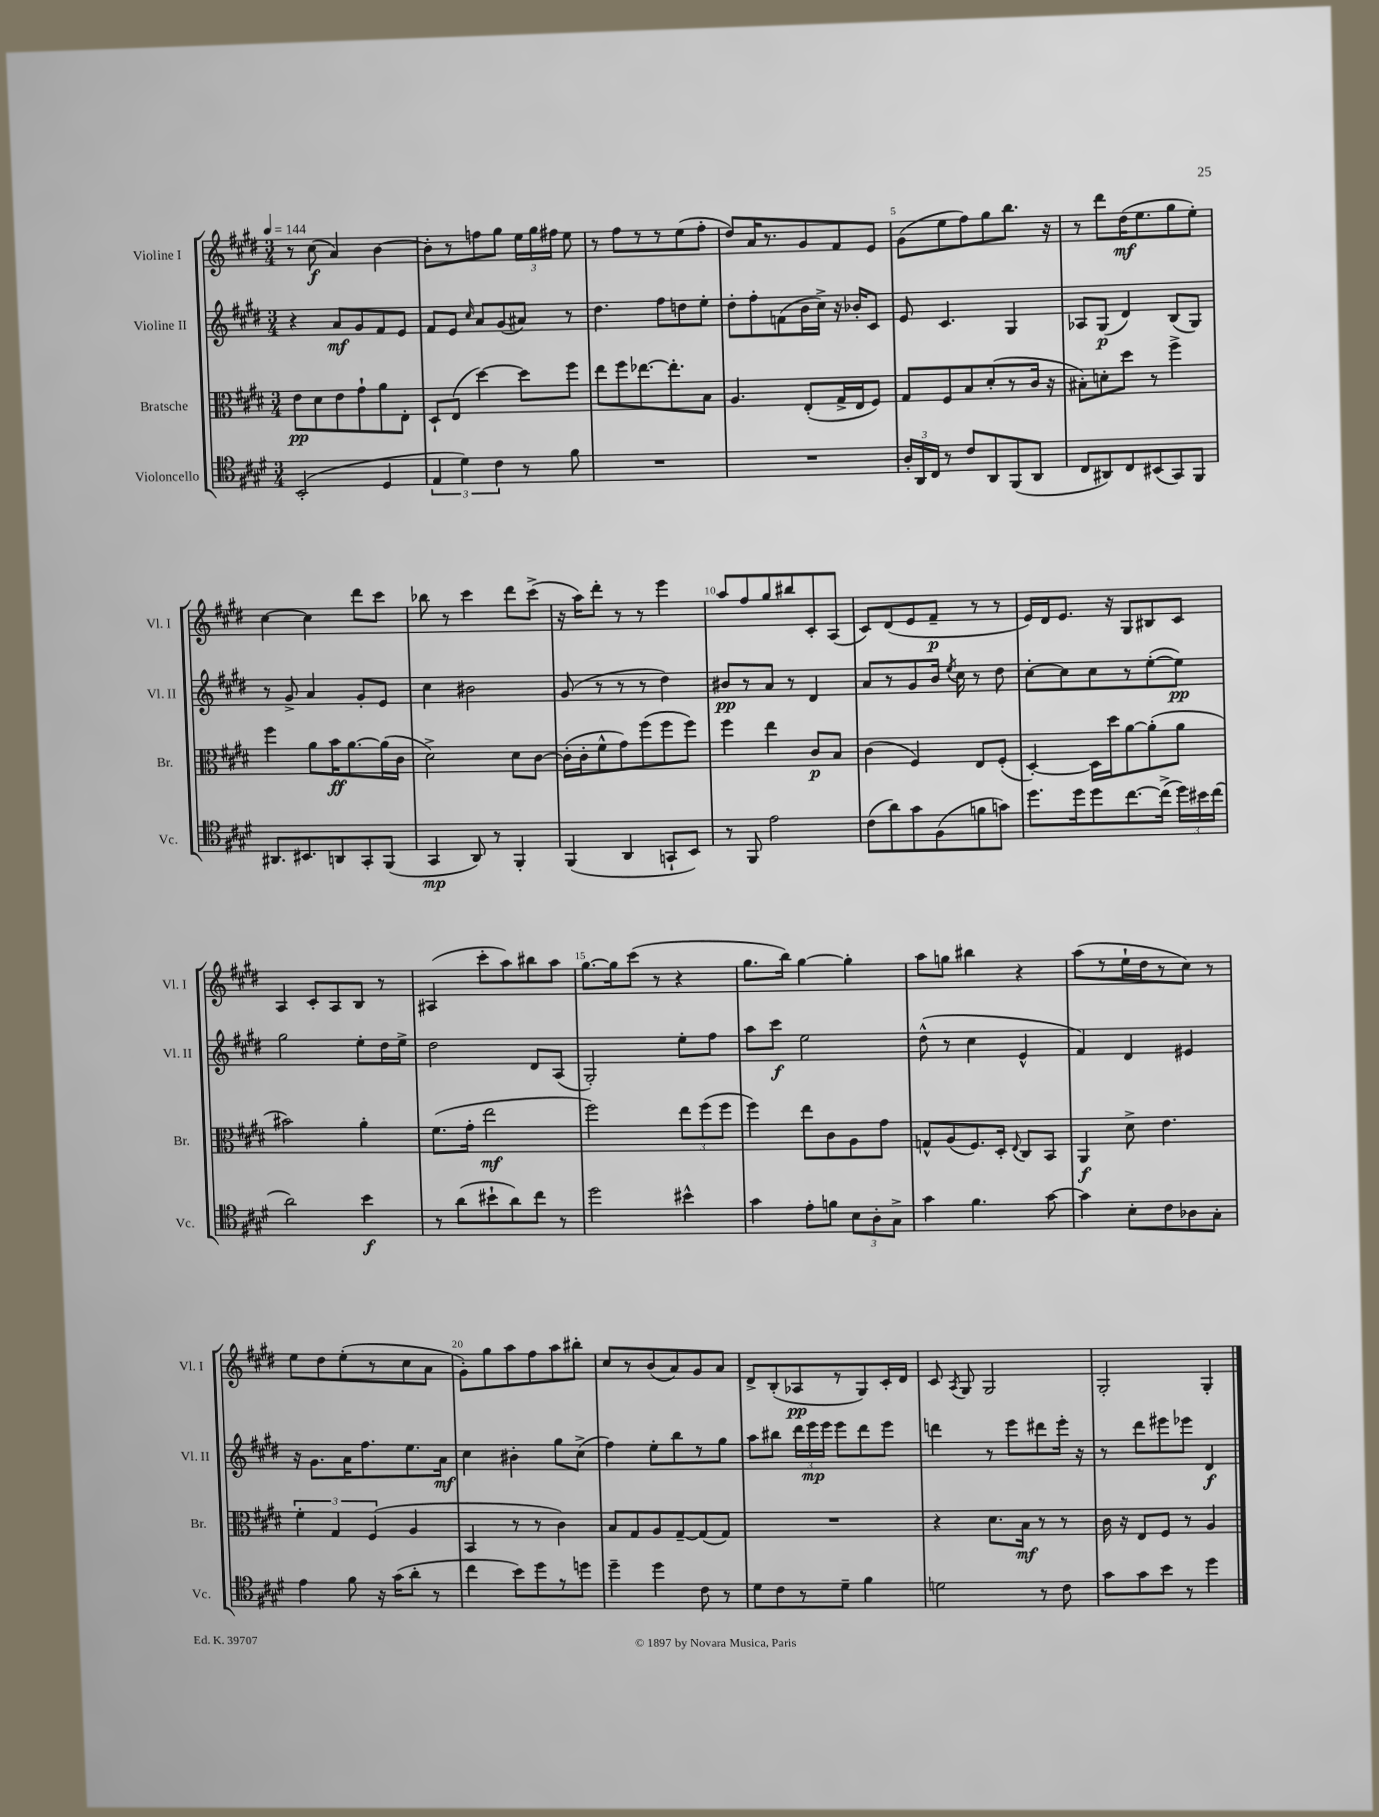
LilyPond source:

<<
\new StaffGroup <<
\new Staff = "s0" \with { instrumentName = "Violine I" shortInstrumentName = "Vl. I" } {
    \clef treble \key e \major \numericTimeSignature \time 3/4 \tempo 4 = 144
    \autoBeamOff r8 cis''8\f( a'4) b'4~ |
    b'8[-. r8 f''8 gis''8] \tuplet 3/2 { e''16[ gis''16 fis''16] } e''8 |
    r8 fis''8[ r8 r8 e''8( fis''8]-. |
    dis''8[) a'16 r8. gis'8 fis'8 e'8] |
    gis'8[( e''8 fis''8) gis''8 b''8.] r16 |
    r8 dis'''8[ dis''16\mf( e''8. gis''8 e''8]-.) |
    cis''4~ cis''4 dis'''8[ cis'''8] |
    bes''8 r8 cis'''4 dis'''8[ cis'''8]->( |
    r16 a''16[) dis'''8]-. r8 r8 e'''4 |
    a''8[ fis''8 gis''8 bis''8 cis'8-. a8]( |
    cis'8[) dis'8( e'8 fis'8]--\p r8 r8 |
    e'16[) dis'16 e'8.] r16 gis8[ bis8 cis'8] |
    a4 cis'8[-. a8 b8] r8 |
    ais4( cis'''8[-. a''8) bis''8 a''8] |
    gis''8.[~ gis''16 cis'''8]( r8 r4 |
    gis''8.[ b''16]) gis''4~ gis''4-. |
    a''8[ g''8] bis''4 r4 |
    a''8[( r8 e''16-! dis''16 r8 cis''8]) r8 |
    e''8[ dis''8 e''8-.( r8 cis''8 a'8] |
    gis'8[-.) gis''8 a''8 fis''8 a''8 bis''8]-. |
    cis''8[ r8 b'8( a'8) gis'8 a'8] |
    dis'8[-> b8-.( aes8\pp r8 gis8) cis'16-. dis'16] |
    cis'8 \acciaccatura { a8 } gis8 gis2 |
    gis2-. gis4-. \bar "|." |
}
\new Staff = "s1" \with { instrumentName = "Violine II" shortInstrumentName = "Vl. II" } {
    \clef treble \key e \major \numericTimeSignature \time 3/4
    \autoBeamOff r4 a'8[\mf gis'8 fis'8 e'8] |
    fis'8[ e'8] \grace { cis''16 } a'8[ gis'8( ais'8]) r8 |
    dis''4. fis''8[ d''8 e''8]-. |
    dis''8[-. fis''8-. f'8( b'16 cis''16]->) r16 bes'16[-. cis'8] |
    e'8 cis'4. gis4 |
    aes8[ gis8]\p( dis'4) b8[( gis8]) |
    r8 gis'8-> a'4 gis'8[-. e'8] |
    cis''4 bis'2 |
    gis'8( r8 r8 r8 dis''4) |
    bis'8[\pp r8 a'8] r8 dis'4 |
    a'8[ r8 gis'8 b'16] \acciaccatura { e''8 } cis''16 r8 dis''8 |
    cis''8[~-. cis''8 cis''8 r8 e''8~-.( e''8]\pp) |
    gis''2 e''8[-. dis''16 e''16]-> |
    dis''2 dis'8[ a8]( |
    gis2-.) e''8[-. fis''8] |
    a''8[ cis'''8]\f e''2 |
    dis''8-^( r8 cis''4 e'4-^ |
    fis'4) dis'4 eis'4 |
    r16 gis'8.[ a'16 fis''8. e''8. a'16]\mf |
    cis''4 bis'4-. gis''8[ cis''8]->( |
    fis''4) e''8[-. b''8 r8 gis''8] |
    a''8[ bis''8] \tuplet 3/2 { dis'''16[ e'''16\mp e'''16] } e'''8[ dis'''8 e'''8] |
    d'''4 r8 e'''8[ dis'''8 e'''16]-. r16 |
    r8 dis'''8[ eis'''8 ees'''8] dis'4\f \bar "|." |
}
\new Staff = "s2" \with { instrumentName = "Bratsche" shortInstrumentName = "Br." } {
    \clef alto \key e \major \numericTimeSignature \time 3/4
    \autoBeamOff e'8[\pp dis'8 e'8 gis'8-! a'8 e8]-. |
    dis8[-! e8]( dis''4~) dis''8[ fis''8] |
    e''8[ fis''8 ees''8.~ ees''8.-. b8] |
    a4. e8[-.( gis16-> e16 fis8]) |
    gis8[ fis8 b8 dis'8-.( r8 cis'16] r16 |
    bis8[-.) d'8-. dis''8] r8 fis''4-> |
    fis''4 a'8[ b'16\ff a'8.~ a'16( cis'16] |
    dis'2->) dis'8[ cis'8]~ |
    cis'16[-.( cis'16-. fis'8-^ gis'8) fis''8( fis''8 fis''8]) |
    fis''4 e''4 cis'8[\p b8] |
    cis'4( fis4) e8[ fis8]-.( |
    dis4~-.) dis16[ dis''16 a'8~ a'8-.( a'8] |
    bis'2) a'4-. |
    fis'8.[( gis'16]-. e''2\mf |
    fis''2) \tuplet 3/2 { e''8[ fis''8( fis''8] } |
    fis''4) e''8[ cis'8 a8 gis'8] |
    g8[-^ a8( fis8.) dis16]-. \appoggiatura { e8 } cis8[ b,8] |
    a,4\f dis'8-> e'4. |
    \tuplet 3/2 { fis'4-. gis4 fis4( } a4 |
    b,4 r8 r8 cis'4) |
    b8[ gis8 a8 gis8~-- gis8( gis8]) |
    R2. |
    r4 dis'8.[ b16]\mf r8 r8 |
    cis'16 r16 e8[ fis8] r8 a4 \bar "|." |
}
\new Staff = "s3" \with { instrumentName = "Violoncello" shortInstrumentName = "Vc." } {
    \clef tenor \key e \major \numericTimeSignature \time 3/4
    \autoBeamOff b,2-.( dis4 |
    \tuplet 3/2 { e4 dis'4) cis'4 } r8 fis'8 |
    R2. |
    R2. |
    \tuplet 3/2 { a16[-. a,16 cis16] } r8 cis'8[ a,8 fis,8( a,8] |
    cis8[ ais,8) cis8 bis,8( gis,8) fis,8] |
    ais,8.[ bis,8. a,8 gis,8-. fis,8]( |
    gis,4\mp a,8) r8 fis,4-. |
    fis,4( a,4 g,8[-! b,8]) |
    r8 fis,8 e'2 |
    cis'8[( a'8) gis'8 fis8( f'8 g'8]) |
    dis''8.[ dis''16 dis''8 cis''8.~ cis''16]->( \tuplet 3/2 { dis''16[) bis'16 cis''16]( } |
    a'2) b'4\f |
    r8 a'8[( bis'8-! a'8) cis''8] r8 |
    dis''2 bis'4-^ |
    gis'4 e'8[-. f'8] \tuplet 3/2 { b8[ a8-. gis8]-> } |
    gis'4 fis'4. gis'8~ |
    gis'4 b8[-. cis'8 aes8 gis8]-. |
    e'4 fis'8 r16 gis'16[( a'8]-. r8 |
    cis''4 b'8[) dis''8 r8 d''8] |
    dis''4-- dis''4 cis'8 r8 |
    dis'8[ cis'8 r8 dis'8]-- fis'4 |
    d'2 r8 cis'8 |
    gis'8[ gis'8 b'8] r8 dis''4 \bar "|." |
}
>>
>>
\layout { \context { \Score \override BarNumber.break-visibility = ##(#f #t #t) barNumberVisibility = #(every-nth-bar-number-visible 5) } }
